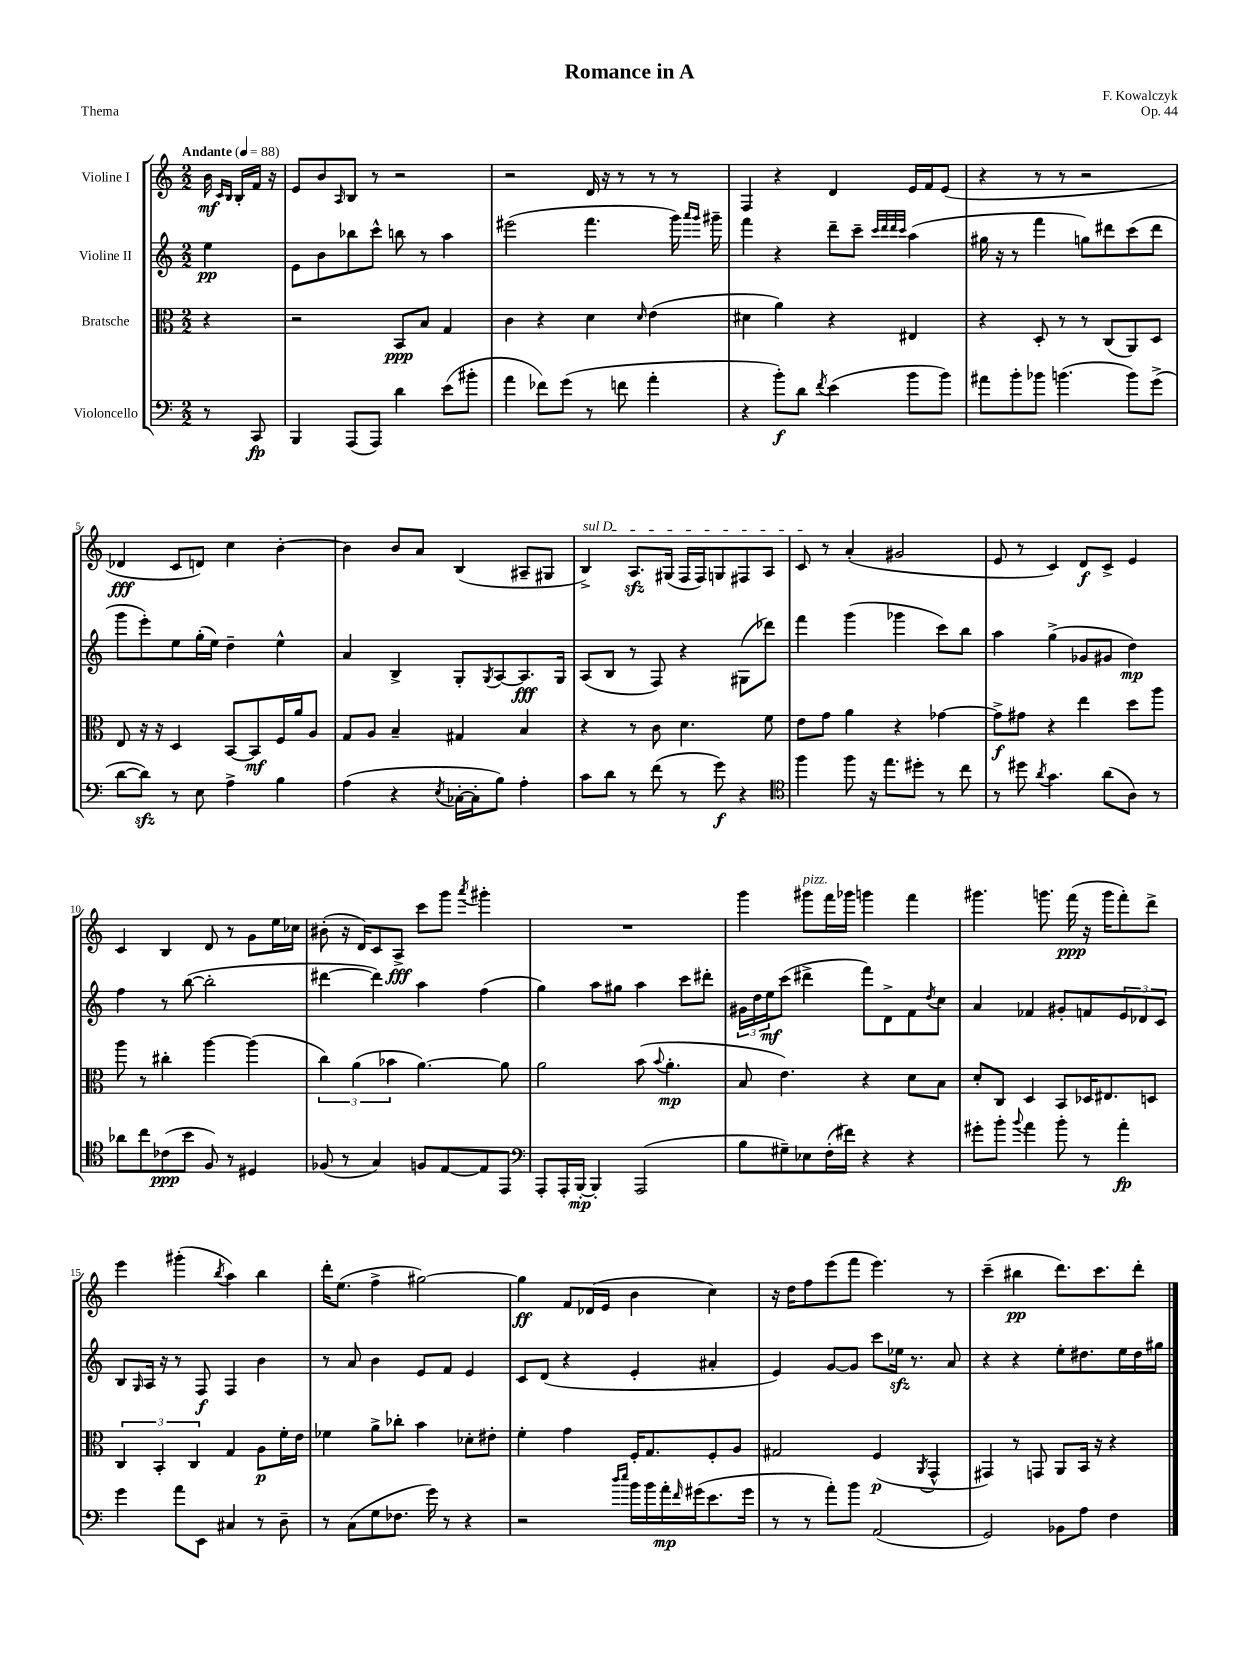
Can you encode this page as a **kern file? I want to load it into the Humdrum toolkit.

**kern	**kern	**kern	**kern
*staff4	*staff3	*staff2	*staff1
*clefF4	*clefC3	*clefG2	*clefG2
*k[]	*k[]	*k[]	*k[]
*M2/2	*M2/2	*M2/2	*M2/2
*MM88	*MM88	*MM88	*MM88
8r	4r	4ee	16b
.	.	.	16qqc
.	.	.	16qqB
.	.	.	16B'
8CC	.	.	16f
.	.	.	16r
=	=	=	=
4BBB	2r	8e	8e
.	.	8b	8b
.	.	.	16qqA
(8AAA	.	8bb-	8B
8AAA)	.	8ccc^^	8r
4d	8BB	8bb	2r
.	8B	8r	.
(8e	4G	4aa	.
8b#'	.	.	.
=	=	=	=
4a	4c	(2eee#	2r
8f-)	4r	.	.
(8g	.	.	.
8r	4d	4.fff	16d
.	.	.	16r
8f	.	.	8r
.	16qqd	.	.
4a'	(4e	.	8r
.	.	16ggg)	8r
.	.	16qqaaa	.
.	.	16qqggg	.
.	.	16ggg#~	.
=	=	=	=
4r	4d#	4fff	4F
8b')	4a)	4r	4r
8d	.	.	.
8qf	.	.	.
(4e	4r	8ddd~	4d
.	.	8ccc~	.
.	.	32qqccc	.
.	.	32qqddd	.
.	.	32qqddd	.
.	.	32qqccc	.
8b	4E#	(4aa	16e
.	.	.	16f
8b)	.	.	(8e
=	=	=	=
8a#	4r	16gg#	4r
.	.	16r	.
8b'	.	8r	.
8b-	8D'	4fff	8r
(4.b	8r	.	8r
.	8r	8gg)	2r
.	(8C	8ddd#	.
8b)	8AA)	(8ccc	.
(8g^	8D	8ddd#	.
=	=	=	=
[8d	8E	8ggg	4d-
8d])	16r	8eee')	.
.	16r	.	.
8r	4D	8ee	8c
8E	.	(16gg'	8d)
.	.	16ee)	.
4A^	[8BB	4dd~	4cc
.	8BB]	.	.
4B	16F	4ee^^	[4b'
.	16a	.	.
.	8A	.	.
=	=	=	=
(4A	8G	4a	4b]
.	8A	.	.
4r	4B~	4B^	8b
.	.	.	8a
8qE	.	.	.
[16C-'	4G#	8G'	(4B
16C-']	.	.	.
.	.	8qG	.
8B)	.	[8A	.
4A'	4B	8.A]	8A#~
.	.	.	8G#
.	.	16G	.
=	=	=	=
8c	4r	(8A	4B^)
8d	.	8B	.
8r	8r	8r	8.A
(8f	8c	8F)	.
.	.	.	(16G#
8r	4.d	4r	16F
.	.	.	16F)
8g)	.	.	8G
4r	.	(8G#	8F#
.	8f	8ddd-)	8A
=	=	=	=
*clefC4	*	*	*
4ff	8e	4fff	8c
.	8g	.	8r
8ff	4a	(4ggg	(4a'
16r	.	.	.
8.ee	.	.	.
.	4r	4ggg-	2g#
8dd#'	.	.	.
8r	[4g-	8ccc)	.
8cc	.	8bb	.
=	=	=	=
8r	8g-^]	4aa	8e
8dd#	8g#	.	8r
8qa	.	.	.
4.g	4r	(4gg^	4c)
.	4ee	8g-	8d
(8a	.	8g#	8c^
8A)	8dd	4dd)	4e
8r	8aa	.	.
=	=	=	=
8a-	8aa	4ff	4c
8cc	8r	.	.
(8c-	4cc#'	8r	4B
8b	.	([8bb	.
8F)	[4aa	2bb']	8d
8r	.	.	8r
4D#	(4aa]	.	8g
.	.	.	16ee
.	.	.	16cc-
=	=	=	=
(8F-	6cc)	[4ddd#	(8b#'
8r	.	.	16r
.	(6a	.	.
.	.	.	16d)
4G)	.	4ddd#])	8c
.	6b-	.	.
.	.	.	8A^
8F	[4.a)	4aa	8ccc
[8E	.	.	8ggg
.	.	.	8qaaa
8E]	.	(4ff	4ggg#'
8EE	8a]	.	.
=	=	=	=
*clefF4	*	*	*
8AAA'	2a	4gg)	1r
16AAA'	.	.	.
[16BBB'	.	.	.
4BBB']	.	8aa	.
.	.	8gg#	.
(2AAA	(8b	4aa	.
.	8qqb	.	.
.	4.a'	.	.
.	.	8ccc	.
.	.	8ddd#'	.
=	=	=	=
8B	8B	24g#	4ggg
.	.	24dd	.
.	.	24ee	.
8G#~)	4.e)	(8ccc	.
8E-	.	4ddd#^	8ggg#
(16F'	.	.	16fff
16f#)	.	.	16ggg-
4r	4r	8fff)	4ggg
.	.	8d^	.
4r	8d	8f	4fff
.	.	8qdd	.
.	8B	8cc	.
=	=	=	=
8g#'	8d'	4a	4.ggg#
8b'	8C	.	.
8qqb	.	.	.
4a	4D	4f-	.
.	.	.	8.ggg
8b'	8BB	8g#'	.
.	.	.	(16fff
8r	16D-	8f	16r
.	8.E#	.	16ggg
4a'	.	12e	8fff')
.	.	12d-	.
.	8D	.	8ddd^
.	.	12c	.
=	=	=	=
4g	6C	8B	4eee
.	.	16qqG	.
.	.	16A	.
.	6BB'	.	.
.	.	16r	.
8a	.	8r	(4ggg#'
.	6C	.	.
8EE	.	8F	.
.	.	.	8qbb
4C#	4G	4F	4aa)
8r	8A	4b	4bb
8D~	16f'	.	.
.	16e	.	.
=	=	=	=
8r	4f-	8r	16ddd'
.	.	.	(8.ee
(8C	.	8a	.
8G	8a^	4b	4ff^
8.F-	8cc-'	.	.
.	4b	8e	[2gg#)
16g)	.	.	.
8r	.	8f	.
4r	8d-'	4e	.
.	8e#'	.	.
=	=	=	=
2r	4f'	8c	4gg#]
.	.	(8d	.
.	4g	4r	8f
.	.	.	(16d-
.	.	.	16e
16qqdd	.	.	.
16qqee	.	.	.
16b	16F'	4e'	4b
16b	8.G	.	.
16a'	.	.	.
16qqf	.	.	.
(16g#	.	.	.
8.e	8F'	4a#'	4cc)
.	8A	.	.
16g#	.	.	.
=	=	=	=
8r	2G#	4e)	16r
.	.	.	16dd
8r	.	.	8ff
8a')	.	[8g	(8eee
8b	.	8g]	8fff
(2AA	(4F	8ccc	4.eee)
.	.	16ee-	.
.	.	8.r	.
.	8qAA	.	.
.	4GG^^	.	.
.	.	8a	8r
=	=	=	=
2GG)	4GG#)	4r	(4ccc~
.	8r	4r	4bb#
.	8GG	.	.
8BB-	8AA	8ee'	8.ddd)
8A	16BB	8.dd#	.
.	16r	.	8.ccc
4F	4r	.	.
.	.	16ee	.
.	.	16dd#	8ddd'
.	.	16gg#	.
==	==	==	==
*-	*-	*-	*-
